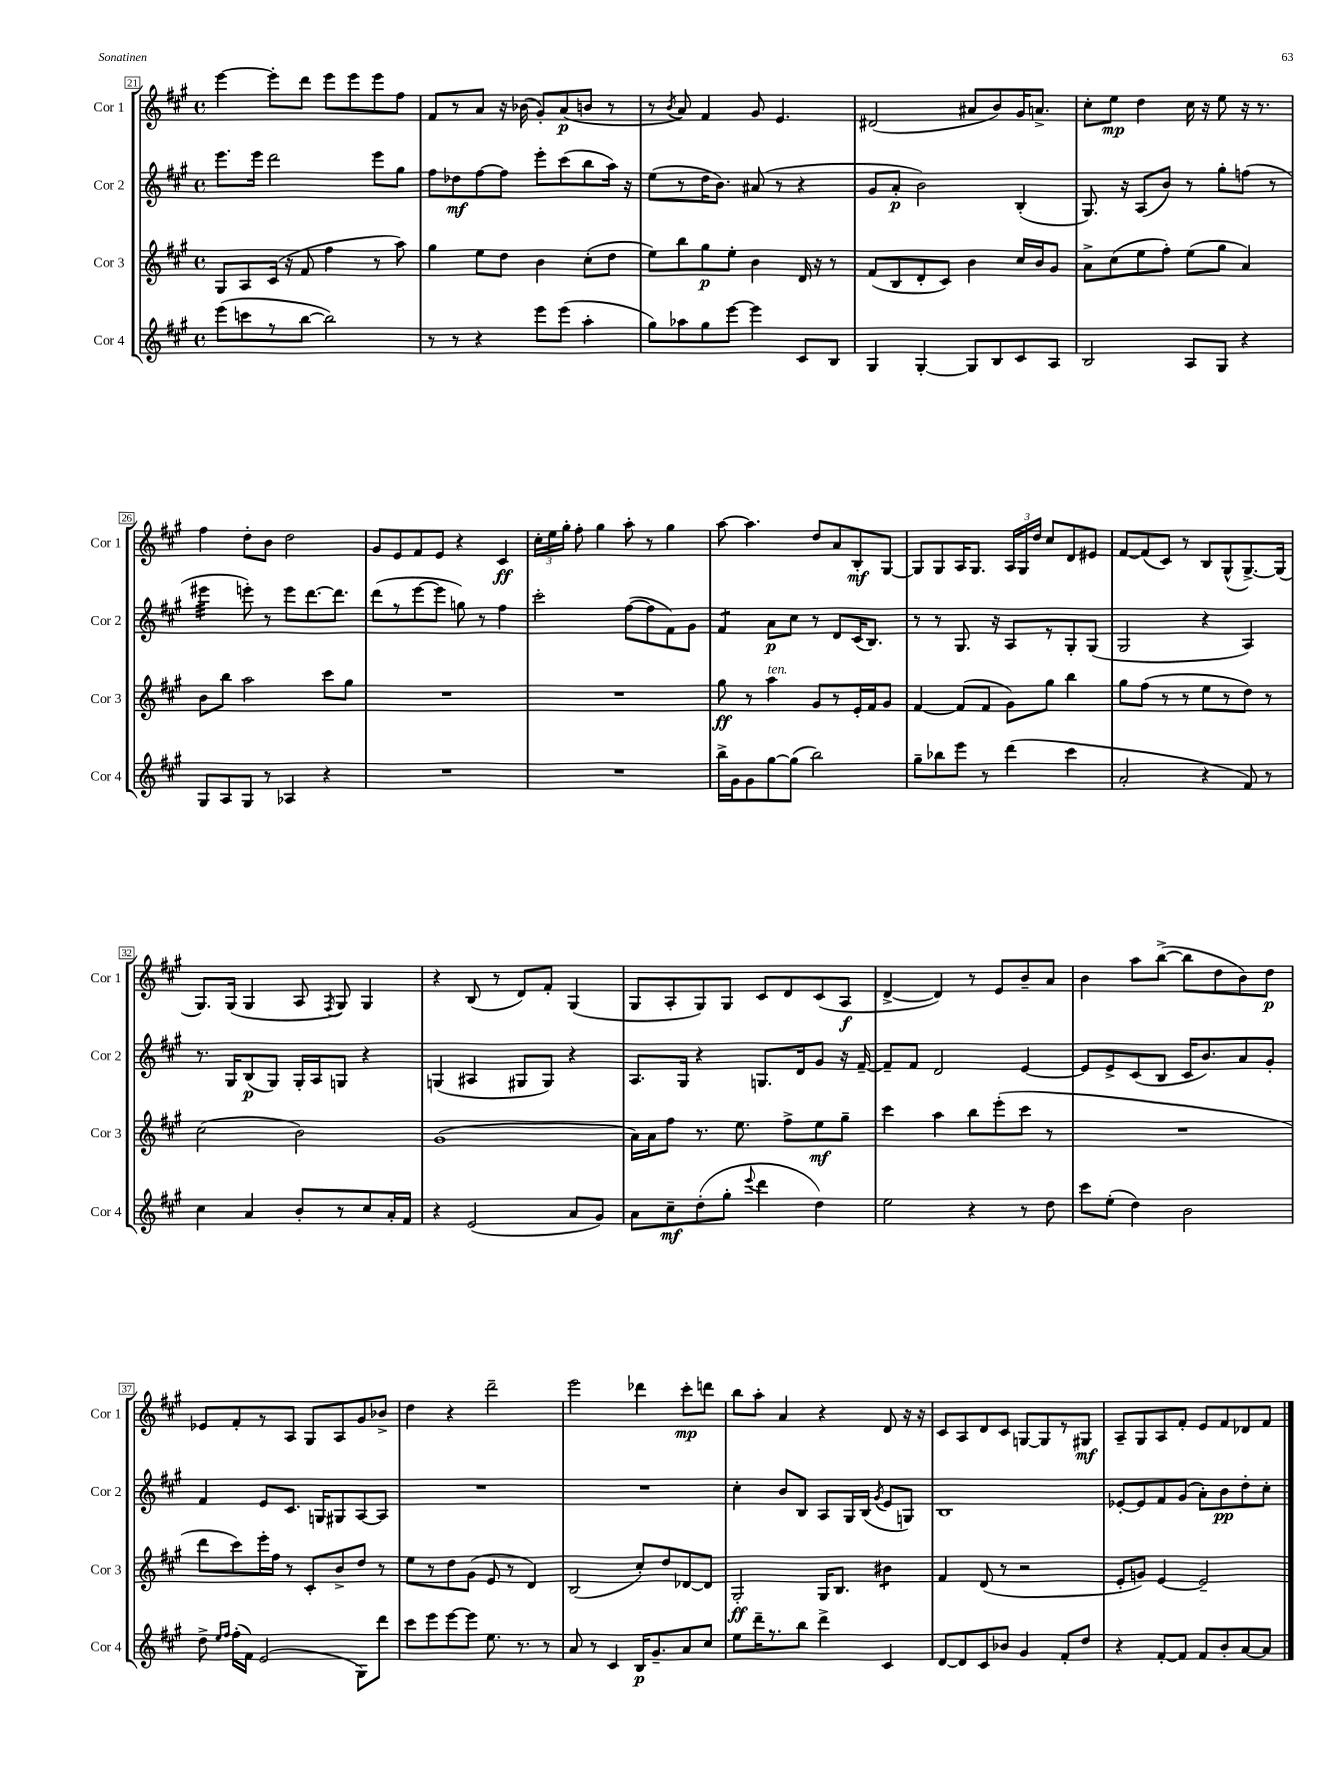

**kern	**kern	**kern	**kern
*staff4	*staff3	*staff2	*staff1
*clefG2	*clefG2	*clefG2	*clefG2
*k[f#c#g#]	*k[f#c#g#]	*k[f#c#g#]	*k[f#c#g#]
*M4/4	*M4/4	*M4/4	*M4/4
*met(c)	*met(c)	*met(c)	*met(c)
(8eee	8G#	8.eee	[4eee
8ccc	8A	.	.
.	.	16eee	.
8r	(16c#	2ddd	8eee']
.	16r	.	.
[8bb	8f#	.	8ddd
2bb])	4ff#	.	8eee
.	.	.	8eee
.	8r	8eee	8eee
.	8aa)	8gg#	8ff#
=	=	=	=
8r	4gg#	8ff#	8f#
8r	.	8dd-	8r
4r	8ee	[8ff#	8a
.	8dd	8ff#]	16r
.	.	.	(16b-
8eee	4b	8eee'	8g#')
(8eee	.	(8ccc#	(8a
4aa'	(8cc#'	8bb	8b
.	8dd	16aa)	8r
.	.	16r	.
=	=	=	=
8gg#)	8ee)	(8ee	8r
.	.	.	8qb
8aa-	8bb	8r	8a)
8gg#	8gg#	16dd	4f#
.	.	8.b)	.
[8eee	8ee'	.	.
4eee]	4b	(8a#	8g#
.	.	8r	4.e
8c#	16d	4r	.
.	16r	.	.
8B	8r	.	.
=	=	=	=
4G#	(8f#	8g#	(2d#
.	8B	8a'	.
[4G#'	8d'	2b)	.
.	8c#)	.	.
8G#]	4b	.	8a#
8B	.	.	8b)
8c#	16cc#	(4B'	16g#
.	16b	.	8.a^
8A	8g#	.	.
=	=	=	=
2B	8a^	8.G#)	8cc#'
.	(8cc#	.	8ee
.	.	16r	.
.	8ee	(8A	4dd
.	8ff#')	8b)	.
8A	(8ee	8r	16cc#
.	.	.	16r
8G#	8gg#	8gg#'	8ee
4r	4a)	(8ff	16r
.	.	.	8.r
.	.	8r	.
=	=	=	=
8G#	8b	4eee#	4ff#
8A	8bb	.	.
8G#	2aa	8eee')	8dd'
8r	.	8r	8b
4A-	.	8eee	2dd
.	.	[8.ddd	.
4r	8ccc#	.	.
.	.	8.ddd]	.
.	8gg#	.	.
=	=	=	=
1r	1r	(8ddd	8g#
.	.	8r	8e
.	.	[8eee	8f#
.	.	8eee]	8e
.	.	8gg)	4r
.	.	8r	.
.	.	4ff#	4c#
=	=	=	=
1r	1r	2ccc#'	24cc#'
.	.	.	24ee
.	.	.	24gg#'
.	.	.	8ff#'
.	.	.	4gg#
.	.	([8ff#	8aa'
.	.	8ff#]	8r
.	.	8f#)	4gg#
.	.	8g#	.
=	=	=	=
16bb^	8gg#	4f#	[8aa
16g#	.	.	.
8g#	8r	.	4.aa]
[8gg#	4aa	8a	.
(8gg#]	.	8cc#	.
2bb)	8g#	8r	8dd
.	8r	8d	8a
.	16e'	(16c#	8B'
.	16f#	8.B)	.
.	8g#	.	[8G#
=	=	=	=
8gg#~	[4f#	8r	8G#]
8bb-	.	8r	8G#
8eee	(8f#]	8.G#	16A
.	.	.	8.G#
8r	8f#	.	.
.	.	16r	.
(4ddd	8g#)	8A	24A
.	.	.	24G#
.	.	.	24dd
.	8gg#	8r	8cc#
4ccc#	4bb	8G#'	8d
.	.	(8G#	8e#
=	=	=	=
2a'	8gg#	2G#	[8f#
.	(8ff#	.	(8f#]
.	8r	.	8c#)
.	8r	.	8r
4r	8ee	4r	8B
.	8r	.	(8G#^^
8f#)	8dd)	4A)	[8.G#^)
8r	8r	.	.
.	.	.	(16G#]
=	=	=	=
4cc#	(2cc#	8.r	8.G#)
.	.	16G#	(16G#
4a	.	(8B	4G#
.	.	8G#)	.
8b'	2b)	16G#'	8A
.	.	16A	.
.	.	.	8qF#
8r	.	8G	8G#)
8cc#	.	4r	4G#
16a'	.	.	.
16f#	.	.	.
=	=	=	=
4r	(1g#	(4G	4r
(2e	.	4A#	(8B
.	.	.	8r
.	.	8G#	8d)
.	.	8G#)	8f#'
8a	.	4r	(4G#
8g#)	.	.	.
=	=	=	=
8a	16a)	8.A	8G#
.	16a	.	.
8cc#~	8ff#	.	8A'
.	.	16G#	.
(8dd'	8.r	4r	8G#)
8gg#'	.	.	8G#
.	8.ee	.	.
8qqeee	.	.	.
4ddd	.	8.G	8c#
.	8ff#^	.	8d
.	.	16d	.
4dd)	8ee	8g#	(8c#
.	8gg#~	16r	8A
.	.	[16f#~	.
=	=	=	=
2ee	4ccc#	8f#~]	[4d^
.	.	8f#	.
.	4aa	2d	4d])
4r	8bb	.	8r
.	(8eee'	.	8e
8r	8ccc#	[4e	8b~
8dd	8r	.	8a
=	=	=	=
8ccc#	1r	8e]	4b
(8ee'	.	8e^	.
4dd)	.	(8c#	8aa
.	.	8B	([8bb^
2b	.	16c#	8bb]
.	.	8.b)	.
.	.	.	8dd
.	.	8a	8b)
.	.	8g#'	8dd
=	=	=	=
8dd^	8ddd	4f#	8e-
16qqee	.	.	.
16qqff#	.	.	.
(16ff#'	8ccc#)	.	8f#'
16f#)	.	.	.
(2e	16eee'	8e	8r
.	16ff#	.	.
.	8r	8.c#	8A
.	8c#'	.	8G#
.	.	16G	.
.	8b^	8G#	8A
8G#)	8dd	[8A	8g#
8ddd	8r	8A]	8b-^
=	=	=	=
8ccc#	8ee	1r	4dd
8eee	8r	.	.
[8eee	8dd	.	4r
8eee]	(8g#	.	.
8.ee	8e	.	2ddd~
.	8r	.	.
8.r	.	.	.
.	4d)	.	.
8r	.	.	.
=	=	=	=
8a	(2B	1r	2eee
8r	.	.	.
4c#	.	.	.
16B	8cc#')	.	4ddd-
8.g#~	.	.	.
.	8dd	.	.
8a	[8d-	.	8ccc#'
8cc#	8d-]	.	8ddd
=	=	=	=
8ee	2G#'	4cc#'	8bb
16ddd~	.	.	8aa'
8.r	.	.	.
.	.	8b	4a
8bb	.	8B	.
4ddd^	16G#	8A	4r
.	8.B	.	.
.	.	16G#	.
.	.	(16B	.
.	.	8qg#	.
4c#	4b#	8e	8d
.	.	8G)	16r
.	.	.	16r
=	=	=	=
[8d	4f#	1B	8c#
8d]	.	.	8A
8c#	(8d	.	8d
8b-	8r	.	8c#
4g#	2r	.	[8G
.	.	.	8G]
8f#'	.	.	8r
8dd	.	.	8G#
=	=	=	=
4r	8e'	[8e-'	8A~
.	8g)	8e-]	8G#
[8f#'	[4e	8f#	8A
8f#]	.	(8g#	8f#'
8f#	2e~]	8a')	8e
8b'	.	8b	8f#
[8a	.	8dd'	8d-
8a]	.	8cc#'	8f#
==	==	==	==
*-	*-	*-	*-
